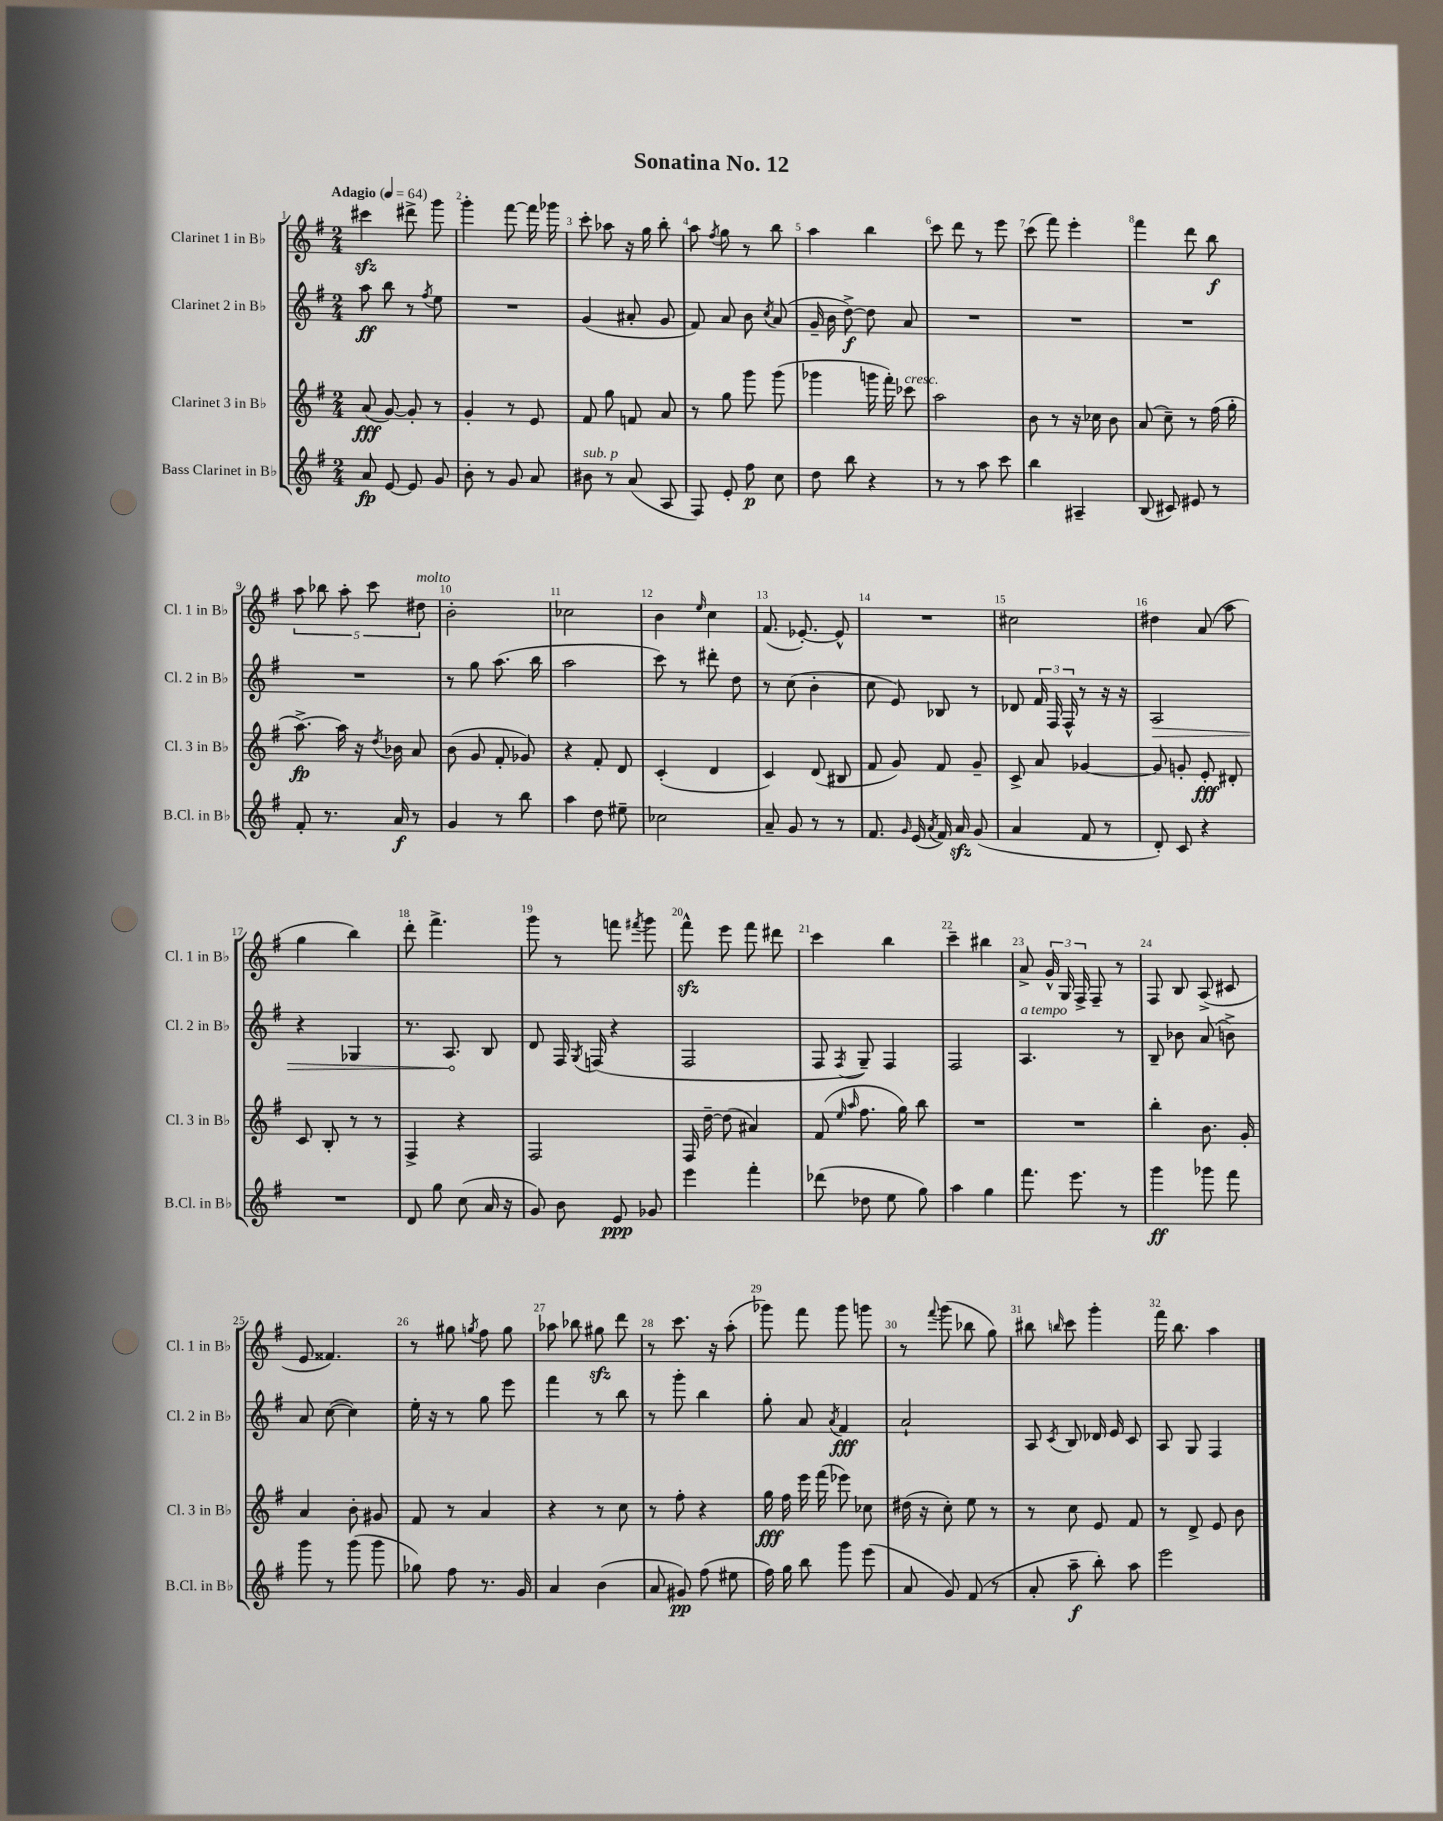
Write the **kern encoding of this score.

**kern	**dynam	**kern	**dynam	**kern	**dynam	**kern	**dynam
*part4	*part4	*part3	*part3	*part2	*part2	*part1	*part1
*staff4	*staff4	*staff3	*staff3	*staff2	*staff2	*staff1	*staff1
*I"Bass Clarinet in B♭	*	*I"Clarinet 3 in B♭	*	*I"Clarinet 2 in B♭	*	*I"Clarinet 1 in B♭	*
*I'B.Cl. in B♭	*	*I'Cl. 3 in B♭	*	*I'Cl. 2 in B♭	*	*I'Cl. 1 in B♭	*
*clefG2	*	*clefG2	*	*clefG2	*	*clefG2	*
*k[f#]	*	*k[f#]	*	*k[f#]	*	*k[f#]	*
*M2/4	*	*M2/4	*	*M2/4	*	*M2/4	*
*MM64	*	*MM64	*	*MM64	*	*MM64	*
=1	=1	=1	=1	=1	=1	=1	=1
!	!	!	!	!	!	!LO:TX:a:B:t=Adagio	!
8a/	fp	(8a/	fff	8aa\	ff	4ccc#Xzz\	.
[8e/	.	[8g/)	.	8bb\	.	.	.
8e/]	.	8g'/]	.	8r	.	8ddd#X^\	.
.	.	.	.	8qff#/	.	.	.
8g/	.	8r	.	8ee\	.	8ggg\	.
=2	=2	=2	=2	=2	=2	=2	=2
8b'\	.	4g'/	.	2r	.	4ggg'\	.
8r	.	.	.	.	.	.	.
8g/	.	8r	.	.	.	[8fff#\	.
8a/	.	8e/	.	.	.	16fff#\]	.
.	.	.	.	.	.	16ggg-X\	.
=3	=3	=3	=3	=3	=3	=3	=3
!LO:TX:a:i:t=sub. p	!	!	!	!	!	!	!
8b#X\	.	8f#/	.	(4g/	.	8ccc'\	.
8r	.	8gg\	.	.	.	8aa-X\	.
(8a/	.	8fn/	.	8a#X'/	.	16r	.
.	.	.	.	.	.	16gg\	.
8A/	.	8a/	.	8g/	.	8bb'\	.
=4	=4	=4	=4	=4	=4	=4	=4
8F#/)	.	8r	.	8f#/)	.	8aa\	.
.	.	.	.	.	.	8qff#/	.
8e'/	.	8gg\	.	8a/	.	8gg\	.
8ff#\	p	8ggg\	.	8b\	.	8r	.
.	.	.	.	8qcc/	.	.	.
8cc\	.	(8ggg\	.	(8a/	.	8bb\	.
=5	=5	=5	=5	=5	=5	=5	=5
8dd\	.	4ggg-X\	.	16g~/	.	4aa\	.
.	.	.	.	16b\	.	.	.
8bb\	.	.	.	[8dd^\)	f	.	.
4r	.	16gggn\	.	8dd\]	.	4bb\	.
.	.	16fff#'\)	.	.	.	.	.
!	!	!LO:TX:a:i:t=cresc.	!	!	!	!	!
.	.	8ccc-X\	.	8a/	.	.	.
=6	=6	=6	=6	=6	=6	=6	=6
8r	.	2aa\	.	2r	.	8ccc\	.
8r	.	.	.	.	.	8ddd\	.
8aa\	.	.	.	.	.	8r	.
8ccc\	.	.	.	.	.	8eee\	.
=7	=7	=7	=7	=7	=7	=7	=7
4bb\	.	8b\	.	2r	.	(8ccc\	.
.	.	8r	.	.	.	8fff#\)	.
4A#X~/	.	16r	.	.	.	4eee'\	.
.	.	16cc-X\	.	.	.	.	.
.	.	8b\	.	.	.	.	.
=8	=8	=8	=8	=8	=8	=8	=8
(8B/	.	(8a/	.	2r	.	4fff#\	.
8c#X/)	.	8cc~\)	.	.	.	.	.
8e#X/	.	8r	.	.	.	8ddd\	.
8r	.	(16ff#\	.	.	.	8bb\	f
.	.	16gg'\	.	.	.	.	.
!!LO:LB:g=z
=9	=9	=9	=9	=9	=9	=9	=9
8f#'/	.	[8.aa^\)	fp	2r	.	10aa\	.
.	.	.	.	.	.	10bb-X\	.
8.r	.	.	.	.	.	.	.
.	.	16aa\]	.	.	.	.	.
.	.	.	.	.	.	10aa'\	.
.	.	16r	.	.	.	.	.
.	.	.	.	.	.	10ccc\	.
.	.	8qdd/	.	.	.	.	.
16a/	f	16b-X\	.	.	.	.	.
8r	.	8a/	.	.	.	.	.
!	!	!	!	!	!	!LO:TX:a:i:t=molto	!
.	.	.	.	.	.	10dd#X\	.
=10	=10	=10	=10	=10	=10	=10	=10
4g/	.	(8b\	.	8r	.	2b'\	.
.	.	8g/	.	8gg\	.	.	.
8r	.	8f#'/	.	(8.aa\	.	.	.
8bb\	.	8g-X/)	.	.	.	.	.
.	.	.	.	16bb\	.	.	.
=11	=11	=11	=11	=11	=11	=11	=11
4aa\	.	4r	.	2aa\	.	2cc-X\	.
8dd\	.	8f#'/	.	.	.	.	.
8ee#X~\	.	8d/	.	.	.	.	.
=12	=12	=12	=12	=12	=12	=12	=12
2cc-X\	.	(4c'/	.	8ccc\)	.	4b\	.
.	.	.	.	8r	.	.	.
.	.	.	.	.	.	16qqee/	.
.	.	4d/	.	8ddd#X'\	.	4cc\	.
.	.	.	.	8dd\	.	.	.
=13	=13	=13	=13	=13	=13	=13	=13
8a~/	.	4c/)	.	8r	.	(8.f#/	.
8g/	.	.	.	(8cc\	.	.	.
.	.	.	.	.	.	[8.e-X'/)	.
8r	.	(8d/	.	4b'\	.	.	.
8r	.	8B#X/	.	.	.	8e-^^/]	.
=14	=14	=14	=14	=14	=14	=14	=14
8.f#/	.	8f#/	.	8cc\	.	2r	.
.	.	8g/)	.	8e/)	.	.	.
16qqg/	.	.	.	.	.	.	.
(16e/	.	.	.	.	.	.	.
8qa/	.	.	.	.	.	.	.
16f#/)	.	8f#/	.	8B-X/	.	.	.
16azz/	.	.	.	.	.	.	.
(8g/	.	8g~/	.	8r	.	.	.
=15	=15	=15	=15	=15	=15	=15	=15
4a/	.	8c^/	.	8d-X/	.	2cc#X\	.
.	.	8a/	.	24f#/	.	.	.
.	.	.	.	24F#/	.	.	.
.	.	.	.	24F#^^/	.	.	.
8f#/	.	[4g-X/	.	8r	.	.	.
8r	.	.	.	16r	.	.	.
.	.	.	.	16r	.	.	.
=16	=16	=16	=16	=16	=16	=16	=16
!	!	!	!	!	!LO:HP:b	!	!
8d'/)	.	8g-/]	.	2A/	>	4dd#X\	.
8c/	.	8gn'/	.	.	.	.	.
4r	.	8e'/	fff	.	.	(8a/	.
.	.	8d#X'/	.	.	.	8aa\	.
!!LO:LB:g=z
=17	=17	=17	=17	=17	=17	=17	=17
2r	.	8c/	.	4r	.	4gg\	.
.	.	8B'/	.	.	.	.	.
.	.	8r	.	4G-X/	.	4bb\)	.
.	.	8r	.	.	.	.	.
=18	=18	=18	=18	=18	=18	=18	=18
8d/	.	4F#^/	.	8.r	.	8ddd'\	.
8gg\	.	.	.	.	.	4.fff#^\	.
.	.	.	.	8.A/	.	.	.
(8cc\	.	4r	.	.	.	.	.
16a/	.	.	.	8B/	]	.	.
16r	.	.	.	.	.	.	.
=19	=19	=19	=19	=19	=19	=19	=19
8g/)	.	2F#/	.	8d/	.	8ggg\	.
8b\	.	.	.	16F#/	.	8r	.
.	.	.	.	8qG/	.	.	.
.	.	.	.	(16Fn/	.	.	.
8e/	ppp	.	.	4r	.	8fffn\	.
.	.	.	.	.	.	8qfff#X/	.
8g-X/	.	.	.	.	.	8ggg\	.
=20	=20	=20	=20	=20	=20	=20	=20
4eee\	.	16F#/	.	2F#/	.	8fff#zz^^\	.
.	.	[16dd~\	.	.	.	.	.
.	.	(8dd\]	.	.	.	8eee\	.
4fff#'\	.	4a#X/)	.	.	.	8fff#\	.
.	.	.	.	.	.	8ddd#X\	.
=21	=21	=21	=21	=21	=21	=21	=21
(8ddd-X\	.	(8f#/	.	8F#/	.	4ccc\	.
.	.	16qqee/	.	.	.	.	.
.	.	16qqaa/	.	8qF#/	.	.	.
8dd-X\	.	8.ff#\	.	8G~/)	.	.	.
8ee\	.	.	.	4F#/	.	4bb\	.
.	.	16gg\)	.	.	.	.	.
8gg\)	.	8bb\	.	.	.	.	.
=22	=22	=22	=22	=22	=22	=22	=22
4aa\	.	2r	.	2F#/	.	4ccc~\	.
4gg\	.	.	.	.	.	4bb#X\	.
=23	=23	=23	=23	=23	=23	=23	=23
!	!	!	!	!LO:TX:a:i:t=a tempo	!	!	!
8.fff#\	.	2r	.	4.A/	.	8a^/	.
.	.	.	.	.	.	24g^^/	.
.	.	.	.	.	.	24G/	.
8.eee\	.	.	.	.	.	.	.
.	.	.	.	.	.	24F#^/	.
.	.	.	.	.	.	8F#~/	.
8r	.	.	.	8r	.	8r	.
=24	=24	=24	=24	=24	=24	=24	=24
4ggg\	ff	4bb'\	.	8B~/	.	8F#/	.
.	.	.	.	8b-X\	.	8B/	.
8ggg-X\	.	8.b\	.	(8a/	.	(8A^/	.
8fff#\	.	.	.	8bn^\)	.	8c#X/	.
.	.	16g'/	.	.	.	.	.
!!LO:LB:g=z
=25	=25	=25	=25	=25	=25	=25	=25
8ggg\	.	4a/	.	8a/	.	8e/	.
8r	.	.	.	([8cc\	.	4.f##X/)	.
(8ggg\	.	8b'\	.	4cc\])	.	.	.
8ggg\	.	8g#X/	.	.	.	.	.
=26	=26	=26	=26	=26	=26	=26	=26
8gg-X\)	.	8f#/	.	16ee'\	.	8r	.
.	.	.	.	16r	.	.	.
8ff#\	.	8r	.	8r	.	8gg#X\	.
.	.	.	.	.	.	8qggn/	.
8.r	.	4a/	.	8gg\	.	8ff#\	.
.	.	.	.	8eee\	.	8gg\	.
16g/	.	.	.	.	.	.	.
=27	=27	=27	=27	=27	=27	=27	=27
4a/	.	4r	.	4fff#\	.	8aa-X\	.
.	.	.	.	.	.	8bb-X\	.
(4b\	.	8r	.	8r	.	8gg#Xzz\	.
.	.	8cc\	.	8bb\	.	8ddd\	.
=28	=28	=28	=28	=28	=28	=28	=28
8a/	.	8r	.	8r	.	8r	.
8g#X/)	pp	8ff#'\	.	8ggg'\	.	8.ccc\	.
(8ff#\	.	4r	.	4bb\	.	.	.
.	.	.	.	.	.	16r	.
8ee#X\	.	.	.	.	.	(8aa'\	.
=29	=29	=29	=29	=29	=29	=29	=29
16ff#\)	.	16gg\	fff	8gg'\	.	8ggg-X\)	.
16gg\	.	16ff#\	.	.	.	.	.
8bb\	.	16eee\	.	8a/	.	8fff#\	.
.	.	(16fff#\	.	.	.	.	.
.	.	.	.	8qa/	.	.	.
8ggg\	.	8eee-X\)	.	4f#/	fff	8ggg-\	.
(8eee\	.	8cc-X\	.	.	.	8gggn\	.
=30	=30	=30	=30	=30	=30	=30	=30
8a/	.	(16dd#X\	.	2a`/	.	8r	.
.	.	16r	.	.	.	.	.
.	.	.	.	.	.	8qqfff#/	.
8g/)	.	8cc'\)	.	.	.	(8ggg\	.
(8f#/	.	8ee\	.	.	.	8bb-X\	.
8r	.	8r	.	.	.	8gg\)	.
=31	=31	=31	=31	=31	=31	=31	=31
8a'/	.	8r	.	8A/	.	8bb#X\	.
.	.	.	.	8qc/	.	16qqbbn/	.
8aa~\	f	8cc\	.	8B/	.	8ccc\	.
8bb'\)	.	8e/	.	16d-X/	.	4ggg'\	.
.	.	.	.	16e/	.	.	.
8aa\	.	8f#/	.	8c/	.	.	.
=32	=32	=32	=32	=32	=32	=32	=32
2eee\	.	8r	.	8A/	.	16fff#\	.
.	.	.	.	.	.	8.bb\	.
.	.	8d^/	.	8G/	.	.	.
.	.	8e/	.	4F#/	.	4aa\	.
.	.	8b\	.	.	.	.	.
==	==	==	==	==	==	==	==
*-	*-	*-	*-	*-	*-	*-	*-
